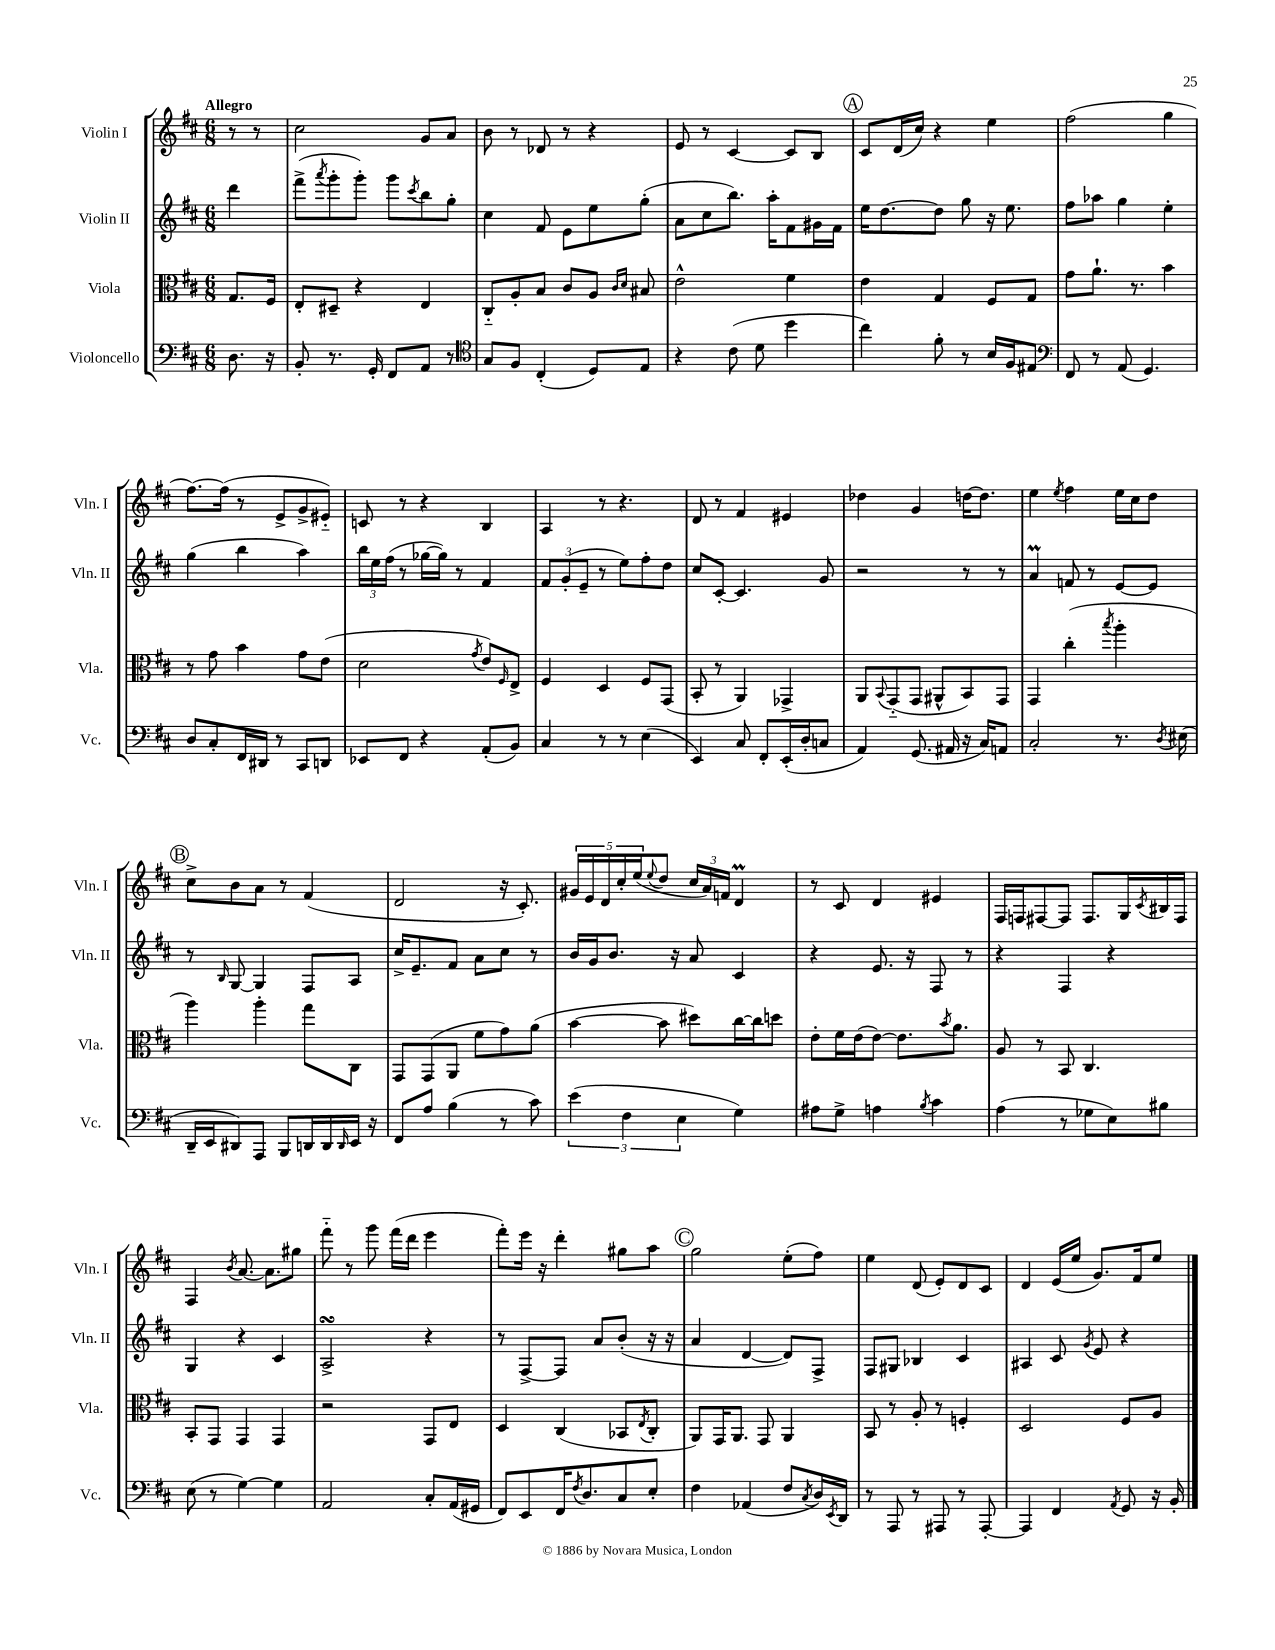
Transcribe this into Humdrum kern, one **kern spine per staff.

**kern	**kern	**kern	**kern
*part4	*part3	*part2	*part1
*staff4	*staff3	*staff2	*staff1
*I"Violoncello	*I"Viola	*I"Violin II	*I"Violin I
*I'Vc.	*I'Vla.	*I'Vln. II	*I'Vln. I
*clefF4	*clefC3	*clefG2	*clefG2
*k[f#c#]	*k[f#c#]	*k[f#c#]	*k[f#c#]
*M6/8	*M6/8	*M6/8	*M6/8
=	=	=	=
!	!	!	!LO:TX:a:B:t=Allegro
8.D\	8.G/L	4ddd\	8r
.	.	.	8r
16r	16F#/Jk	.	.
=1	=1	=1	=1
8BB'/	8E'/L	(8fff#^\L	2cc#\
.	.	8qaaa/	.
8.r	8D#X~/J	8ggg'\	.
.	4r	8ggg'\J)	.
16GG'/	.	.	.
8FF#/L	.	8ggg\L	.
.	.	8qccc#/	.
8AA/J	4E/	8bb\	8g/L
8r	.	8gg'\J	8a/J
=2	=2	=2	=2
*clefC4	*	*	*
8G/L	8C#/L	4cc#\	8b\
8F#/J	8A'/	.	8r
(4C#'/	8B/J	8f#/	8d-X/
.	8c#/L	8e\L	8r
8D/L)	8A/J	8ee\	4r
.	16qqc#/LL	.	.
.	16qqd/JJ	.	.
8E/J	8B#X/	(8gg'\J	.
=3	=3	=3	=3
4r	2e^^\	8a\L	8e/
.	.	8cc#\	8r
(8c#\	.	8.bb\J)	[4c#/
8d\	.	.	.
.	.	16aa'\KL	.
4dd\	4f#\	8f#\	8c#/L]
.	.	16g#X\L	8B/J
.	.	16f#\JJ	.
!!LO:REH:place=s1:t=A
=4	=4	=4	=4
4cc#\)	4e\	16ee\KL	8c#/L
.	.	[8.dd\	.
.	.	.	(16d/L
.	.	.	16cc#/JJ)
8f#'\	4G/	8dd\J]	4r
8r	.	8gg\	.
16B/LL	8F#/L	16r	4ee\
16F#/J	.	8.ee\	.
8E#X/J	8G/J	.	.
=5	=5	=5	=5
*clefF4	*	*	*
8FF#/	8g\L	8ff#\L	(2ff#\
8r	8.a`\J	8aa-X\J	.
(8AA/	.	4gg\	.
.	8.r	.	.
4.GG/)	.	.	.
.	4b\	4ee'\	4gg\
!!LO:LB:g=z
=6	=6	=6	=6
8D/L	8r	(4gg\	[8.ff#\L)
8C#'/	8g\	.	.
.	.	.	(16ff#\Jk]
16FF#/L	4b\	4bb\	8r
16DD#X/JJ	.	.	.
8r	.	.	8e^/L
8CC#/L	8g\L	4aa\)	8g^/
8DDn/J	(8e\J	.	8e#X/J)
=7	=7	=7	=7
8EE-X/L	2d\	24bb\LL	8cn/
.	.	24ee\	.
.	.	(24ff#\JJ	.
8FF#/J	.	8r	8r
4r	.	[16gg-X\LL	4r
.	.	16gg-\JJ])	.
.	.	8r	.
.	8qg/	.	.
(8AA'/L	8e/L)	4f#/	4B/
.	16qqF#/	.	.
8BB/J)	8E^/J	.	.
=8	=8	=8	=8
4C#/	4F#/	12f#/L	4A/
.	.	(12g'/	.
.	.	12e~/J	.
8r	4D/	8r	8r
8r	.	8ee\L)	4.r
(4E\	8F#/L	8ff#'\	.
.	(8GG/J	8dd\J	.
=9	=9	=9	=9
4EE/)	8BB'/	8cc#/L	8d/
.	8r	[8c#'/J	8r
8C#/	4AA/)	4.c#/]	4f#/
8FF#'/L	.	.	.
(16EE'/L	4GG-X^/	.	4e#X/
16D'/J	.	.	.
8Cn/J	.	8g/	.
=10	=10	=10	=10
4AA/)	8AA/L	2r	4dd-X\
.	8qqBB/	.	.
.	(8GG/	.	.
(8.GG/	8GG/J	.	4g/
.	8AA#X^^/L	.	.
16AA#X/	.	.	.
16r	8BB/)	8r	[16ddn\KL
16C#/KL)	.	.	8.dd\J]
8AAn/J	8GG/J	8r	.
=11	=11	=11	=11
2C#'/	4GG/	4aM/	4ee\
.	.	.	8qee/
.	(4cc#'\	8fn/	4ff#\
.	.	8r	.
.	8qbb/	.	.
8.r	4aa'\	[8e/L	16ee\LL
.	.	.	16cc#\J
.	.	8e/J]	8dd\J
8qD/	.	.	.
(16E#X\	.	.	.
!!LO:LB:g=z
!!LO:REH:place=s1:t=B
=12	=12	=12	=12
16DD~/LL	4aa\)	8r	8cc#^\L
16EE/J	.	.	.
.	.	16qqB/	.
8DD#X/)	.	[8G/	8b\
8AAA/J	4aa'\	4G/]	8a\J
8BBB/L	.	.	8r
16DDn/L	8gg\L	8F#/L	(4f#/
16DD/	.	.	.
16qqDD/	.	.	.
16EE/JJ	8C#\J	8A/J	.
16r	.	.	.
=13	=13	=13	=13
8FF#/L	8GG/L	16cc#^/KL	2d/
.	.	8.e~/	.
8A/J	(8GG/	.	.
(4B\	8AA/J	8f#/J	.
.	8f#\L	8a\L	.
8r	8g\)	8cc#\J	16r
.	.	.	8.c#'/)
8c#\)	(8a\J	8r	.
=14	=14	=14	=14
(6e\	[4b\	16b/LL	20g#X/LL
.	.	.	20e/
.	.	16g/J	.
.	.	.	20d/
.	.	8.b/J	.
.	.	.	20cc#'/
6F#\	.	.	.
.	.	.	(20ee/J
.	.	.	8qqee/
.	8b\]	.	8dd/J
.	.	16r	.
6E\	.	.	.
.	8dd#X\L)	8a/	24cc#/LL
.	.	.	24a/)
.	.	.	24fn/JJ
4G\)	[16cc#\L	4c#/	4dM/
.	16cc#\J]	.	.
.	8ddn\J	.	.
=15	=15	=15	=15
8A#X\L	8e'\L	4r	8r
8G^\J	16f#\L	.	8c#/
.	(16e\J	.	.
4An\	[8e\J)	8.e/	4d/
.	8.e\L]	.	.
.	.	16r	.
8qB/	.	.	.
4c#\	.	8F#/	4e#X/
.	8qb/	.	.
.	8.a\J	.	.
.	.	8r	.
=16	=16	=16	=16
(4A\	8A/	4r	16F#/LL
.	.	.	16Fn/J
.	8r	.	[8F#X/
8r	8BB/	4F#/	8F#/J]
8G-X\L	4.C#/	.	8.F#/L
8E\)	.	4r	.
.	.	.	16G/L
.	.	.	8qc#/
8B#X\J	.	.	16B#X/
.	.	.	16F#/JJ
!!LO:LB:g=z
=17	=17	=17	=17
(8E\	8BB'/L	4G/	4F#/
8r	8GG/J	.	.
.	.	.	8qb/
[4G\)	4GG/	4r	[8.a/
.	.	.	8.a\L]
4G\]	4GG/	4c#/	.
.	.	.	8gg#X\J
=18	=18	=18	=18
2AA/	2r	2AsSSS^/	8fff#\
.	.	.	8r
.	.	.	8ggg\
.	.	.	(16fff#\LL
.	.	.	16ddd\JJ
8C#'/L	8GG/L	4r	4eee\
(16AA/L	8E/J	.	.
16GG#X/JJ	.	.	.
=19	=19	=19	=19
8FF#/L)	4D/	8r	8fff#'\L)
8EE/	.	[8F#^/L	16eee\Jk
.	.	.	16r
16FF#/K	(4C#/	8F#/J]	4ddd'\
8qF#/	.	.	.
8.D/	.	.	.
.	.	8a/L	.
8C#/	8BB-X/L	(8b'/J	8gg#X\L
.	8qE/	.	.
8E'/J	8C#'/J	16r	8aa\J
.	.	16r	.
!!LO:REH:place=s1:t=C
=20	=20	=20	=20
4F#\	8AA/L)	4a/	2gg\
.	16GG/K	.	.
.	8.AA/J	.	.
(4AA-X/	.	[4d/	.
.	8GG/	.	.
8F#/L	4AA/	8d/L])	(8ee'\L
8qC#/	.	.	.
16D/L)	.	8F#^/J	8ff#\J)
8qEE/	.	.	.
16DD/JJ	.	.	.
=21	=21	=21	=21
8r	8BB/	8F#/L	4ee\
8AAA/	8r	8G#X/J	.
8r	8A'/	4B-X/	(8d/
8AAA#X/	8r	.	8e'/L)
8r	4Fn'/	4c#/	8d/
[8AAA#'/	.	.	8c#/J
=22	=22	=22	=22
4AAA#/]	2D/	4A#X/	4d/
4FF#/	.	8c#/	(16e/LL
.	.	.	16ee/JJ
.	.	8qg/	.
.	.	8e/	8.g/L)
8qAA/	.	.	.
8GG/	8F#/L	4r	.
.	.	.	16f#/k
16r	8A/J	.	8ee/J
16BB'/	.	.	.
==	==	==	==
*-	*-	*-	*-
